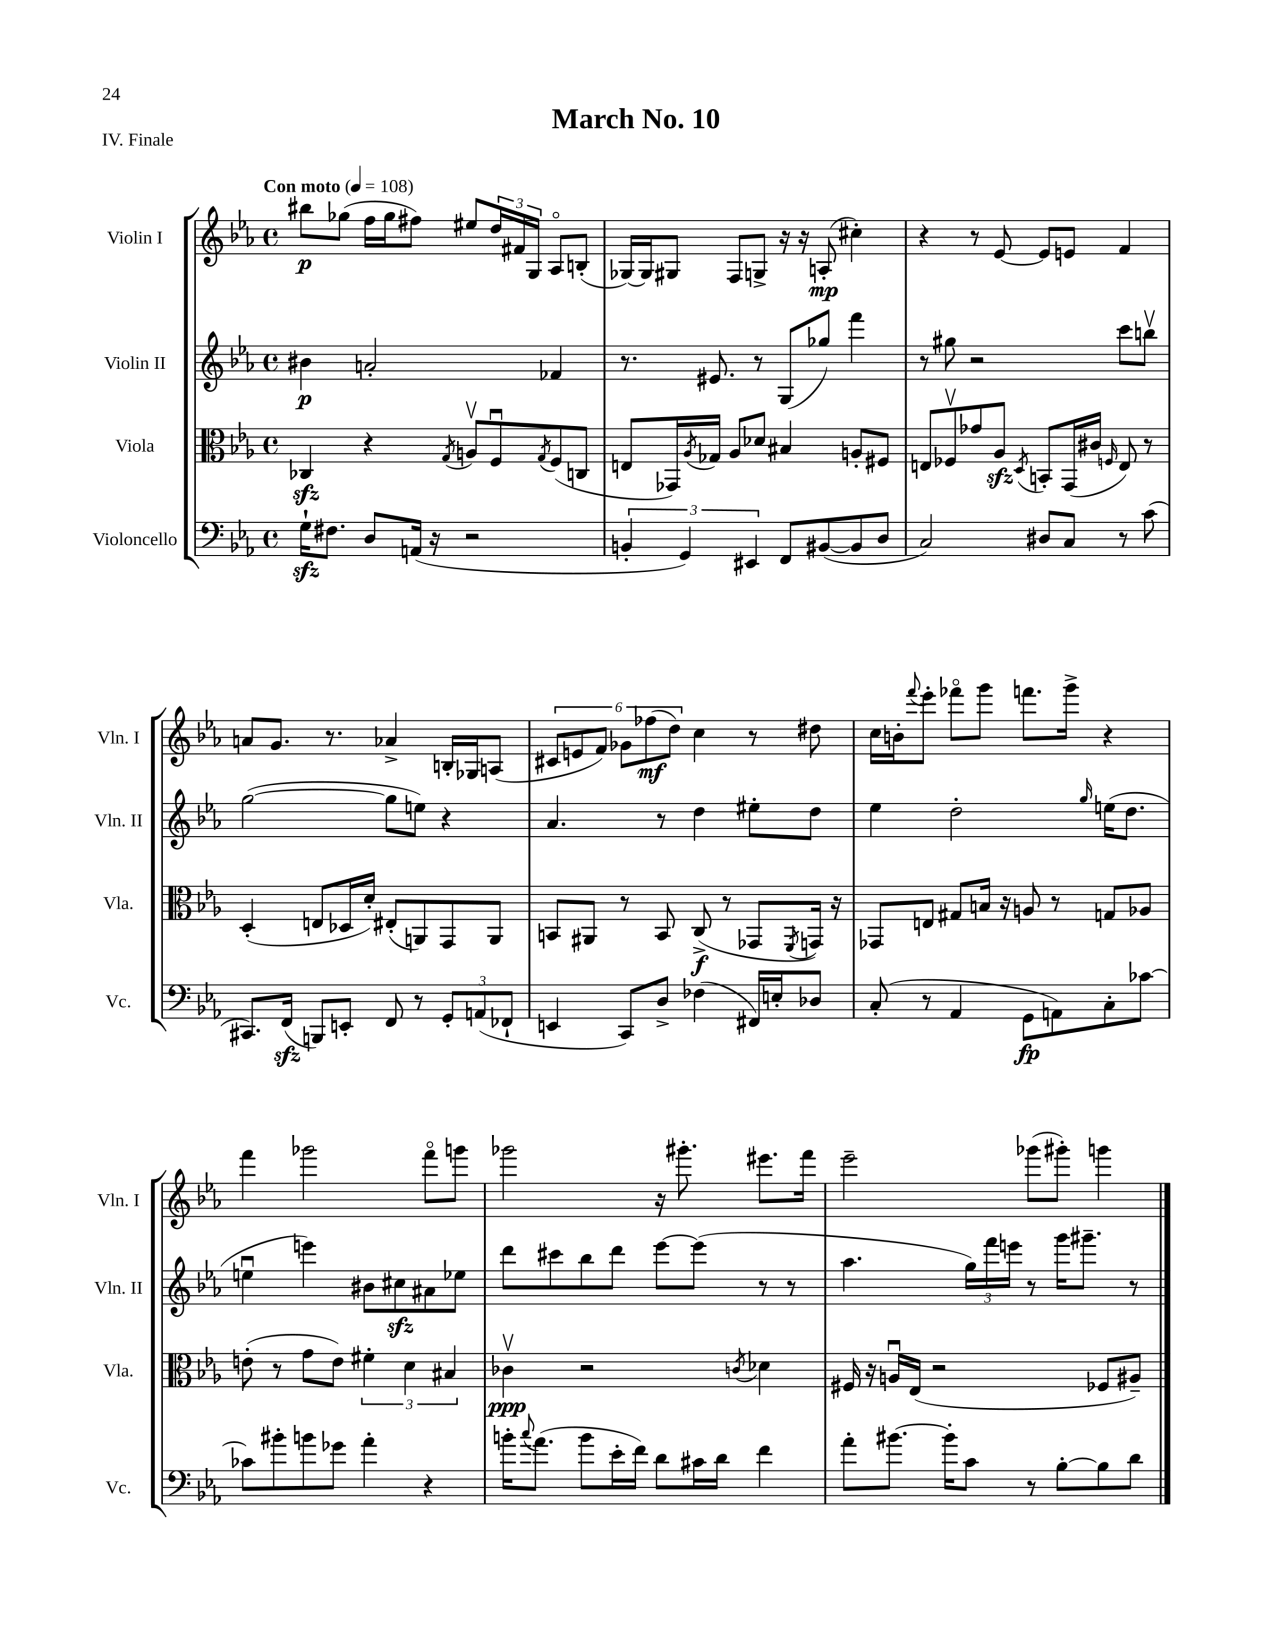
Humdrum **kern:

**kern	**dynam	**kern	**dynam	**kern	**dynam	**kern	**dynam
*part4	*part4	*part3	*part3	*part2	*part2	*part1	*part1
*staff4	*staff4	*staff3	*staff3	*staff2	*staff2	*staff1	*staff1
*I"Violoncello	*	*I"Viola	*	*I"Violin II	*	*I"Violin I	*
*I'Vc.	*	*I'Vla.	*	*I'Vln. II	*	*I'Vln. I	*
*clefF4	*	*clefC3	*	*clefG2	*	*clefG2	*
*k[b-e-a-]	*	*k[b-e-a-]	*	*k[b-e-a-]	*	*k[b-e-a-]	*
*M4/4	*	*M4/4	*	*M4/4	*	*M4/4	*
*met(c)	*	*met(c)	*	*met(c)	*	*met(c)	*
*MM108	*	*MM108	*	*MM108	*	*MM108	*
=1	=1	=1	=1	=1	=1	=1	=1
!	!	!	!	!	!	!LO:TX:a:B:t=Con moto	!
16Gzz`\KL	.	4C-Xzz/	.	4b#X\	p	8bb#X\L	p
8.F#X\J	.	.	.	.	.	.	.
.	.	.	.	.	.	(8gg-X\J	.
8D/L	.	4r	.	2an'/	.	16ff\LL	.
.	.	.	.	.	.	16gg-\J	.
(16AAn/Jk	.	.	.	.	.	8ff#X\J)	.
16r	.	.	.	.	.	.	.
.	.	8qG/	.	.	.	.	.
2r	.	8Anv/L	.	.	.	8ee#X/L	.
.	.	8Fu/	.	.	.	24dd/L	.
.	.	.	.	.	.	24f#X/	.
.	.	.	.	.	.	24G/JJ	.
.	.	8qG/	.	.	.	.	.
.	.	(8F/	.	4f-X/	.	8A-/L	.
.	.	8Cn/J	.	.	.	(8Bn'/J	.
=2	=2	=2	=2	=2	=2	=2	=2
6BBn'/	.	8En/L	.	8.r	.	[16G-X/LL)	.
.	.	.	.	.	.	16G-/J]	.
.	.	16GG-X/L)	.	.	.	8G#X/J	.
6GG/)	.	.	.	.	.	.	.
.	.	8qA-/	.	.	.	.	.
.	.	16G-X/JJ	.	8.e#X/	.	.	.
.	.	8A-/L	.	.	.	8F/L	.
6EE#X/	.	.	.	.	.	.	.
.	.	8d-X/J	.	8r	.	8Gn^/J	.
8FF/L	.	4B#X/	.	(8G/L	.	16r	.
.	.	.	.	.	.	16r	.
([8BB#X/	.	.	.	8gg-X/J)	.	(8An'/	mp
8BB#/]	.	8An'/L	.	4fff\	.	4cc#X'\)	.
8D/J	.	8F#X/J	.	.	.	.	.
=3	=3	=3	=3	=3	=3	=3	=3
2C/)	.	8En/L	.	8r	.	4r	.
.	.	8F-Xv/	.	8gg#X\	.	.	.
.	.	8g-X/	.	2r	.	8r	.
.	.	8A-zz/J	.	.	.	[8e-/	.
.	.	8qD/	.	.	.	.	.
8D#X/L	.	8BBn'/L	.	.	.	8e-/L]	.
8C/J	.	(16GG/L	.	.	.	8en/J	.
.	.	16c#X/JJ	.	.	.	.	.
.	.	16qqFn/	.	.	.	.	.
8r	.	8E/)	.	8ccc\L	.	4f/	.
(8c\	.	8r	.	8bbnv\J	.	.	.
!!LO:LB:g=z
=4	=4	=4	=4	=4	=4	=4	=4
8.CC#X/L)	.	(4D'/	.	([2gg\	.	8an/L	.
.	.	.	.	.	.	8.g/J	.
(16FFzz/Jk	.	.	.	.	.	.	.
8BBBn/L)	.	8En/L	.	.	.	.	.
.	.	.	.	.	.	8.r	.
8EEn'/J	.	16D-X/L	.	.	.	.	.
.	.	16d'/JJ)	.	.	.	.	.
8FF/	.	(8E#X'/L	.	8gg\L]	.	4a-X^/	.
8r	.	8AAn/)	.	8een\J)	.	.	.
12GG'/L	.	8GG/	.	4r	.	16Bn'/LL	.
.	.	.	.	.	.	16G-X/J	.
(12AAn/	.	.	.	.	.	.	.
.	.	8AA/J	.	.	.	(8An/J	.
12FF-X`/J	.	.	.	.	.	.	.
=5	=5	=5	=5	=5	=5	=5	=5
4EEn/	.	8BBn/L	.	4.a-/	.	12c#X/L	.
.	.	.	.	.	.	12en/	.
.	.	8AA#X/J	.	.	.	.	.
.	.	.	.	.	.	12f/J)	.
8CC/L)	.	8r	.	.	.	12g-X\L	.
.	.	.	.	.	.	(12ff-X\	mf
8D^/J	.	8BB/	.	8r	.	.	.
.	.	.	.	.	.	12dd\J)	.
(4F-X\	.	(8C^/	f	4dd\	.	4cc\	.
.	.	8r	.	.	.	.	.
16FF#X/LL)	.	8GG-X/L	.	8ee#X'\L	.	8r	.
16En'/J	.	.	.	.	.	.	.
.	.	8qFF/	.	.	.	.	.
8D-X/J	.	16GGn/Jk)	.	8dd\J	.	8dd#X\	.
.	.	16r	.	.	.	.	.
=6	=6	=6	=6	=6	=6	=6	=6
(8C'/	.	8GG-X/L	.	4ee-\	.	16cc\LL	.
.	.	.	.	.	.	16bn'\J	.
.	.	.	.	.	.	8qqfff/	.
8r	.	8En/J	.	.	.	8eee-'\J	.
4AA-/	.	8G#X/L	.	2dd'\	.	8fff-X\L	.
.	.	16Bn/Jk	.	.	.	8ggg\J	.
.	.	16r	.	.	.	.	.
8GG\L	fp	8An/	.	.	.	8.fffn\L	.
8AAn\)	.	8r	.	.	.	.	.
.	.	.	.	.	.	16ggg^\Jk	.
.	.	.	.	16qqgg/	.	.	.
8C'\	.	8Gn/L	.	(16een\KL	.	4r	.
.	.	.	.	8.dd\J	.	.	.
[8c-X\J	.	8A-X/J	.	.	.	.	.
!!LO:LB:g=z
=7	=7	=7	=7	=7	=7	=7	=7
8c-X\L]	.	(8en'\	.	4eenu\	.	4fff\	.
8b#X'\	.	8r	.	.	.	.	.
8bn\	.	8g\L	.	4eeen\)	.	2ggg-X\	.
8g-X\J	.	8e\J)	.	.	.	.	.
4a-'\	.	6f#X'\	.	8b#X\L	.	.	.
.	.	.	.	8cc#Xzz\	.	.	.
.	.	6d\	.	.	.	.	.
4r	.	.	.	8a#X\	.	8fff\L	.
.	.	6B#X/	.	.	.	.	.
.	.	.	.	8ee-X\J	.	8gggn\J	.
=8	=8	=8	=8	=8	=8	=8	=8
16bn'\KL	.	4c-Xv\	ppp	8ddd\L	.	2ggg-X\	.
8qqcc/	.	.	.	.	.	.	.
(8.a-\J	.	.	.	.	.	.	.
.	.	.	.	8ccc#X\	.	.	.
8b\L	.	2r	.	8bb-\	.	.	.
16e-'\L	.	.	.	8ddd\J	.	.	.
16f\JJ)	.	.	.	.	.	.	.
8d\L	.	.	.	[8eee-\L	.	16r	.
.	.	.	.	.	.	8.ggg#X'\	.
16c#X\L	.	.	.	(8eee-\J]	.	.	.
16d\JJ	.	.	.	.	.	.	.
.	.	8qcn/	.	.	.	.	.
4f\	.	4d-X\	.	8r	.	8.eee#X\L	.
.	.	.	.	8r	.	.	.
.	.	.	.	.	.	16fff\Jk	.
=9	=9	=9	=9	=9	=9	=9	=9
8a-'\L	.	16F#X/	.	4.aa-\	.	2eee-~\	.
.	.	16r	.	.	.	.	.
[8.b#X\J	.	16Anu/LL	.	.	.	.	.
.	.	(16E-/JJ	.	.	.	.	.
.	.	2r	.	.	.	.	.
16b#'\KL]	.	.	.	.	.	.	.
8c\J	.	.	.	24gg\LL)	.	.	.
.	.	.	.	24fff\	.	.	.
.	.	.	.	24eeen\JJ	.	.	.
8r	.	.	.	8r	.	(8ggg-X\L	.
[8B-'\L	.	.	.	16ggg\KL	.	8ggg#X'\J)	.
.	.	.	.	8.ggg#X~\J	.	.	.
8B-\]	.	8F-X/L	.	.	.	4gggn\	.
8d\J	.	8A#X~/J)	.	8r	.	.	.
==	==	==	==	==	==	==	==
*-	*-	*-	*-	*-	*-	*-	*-
